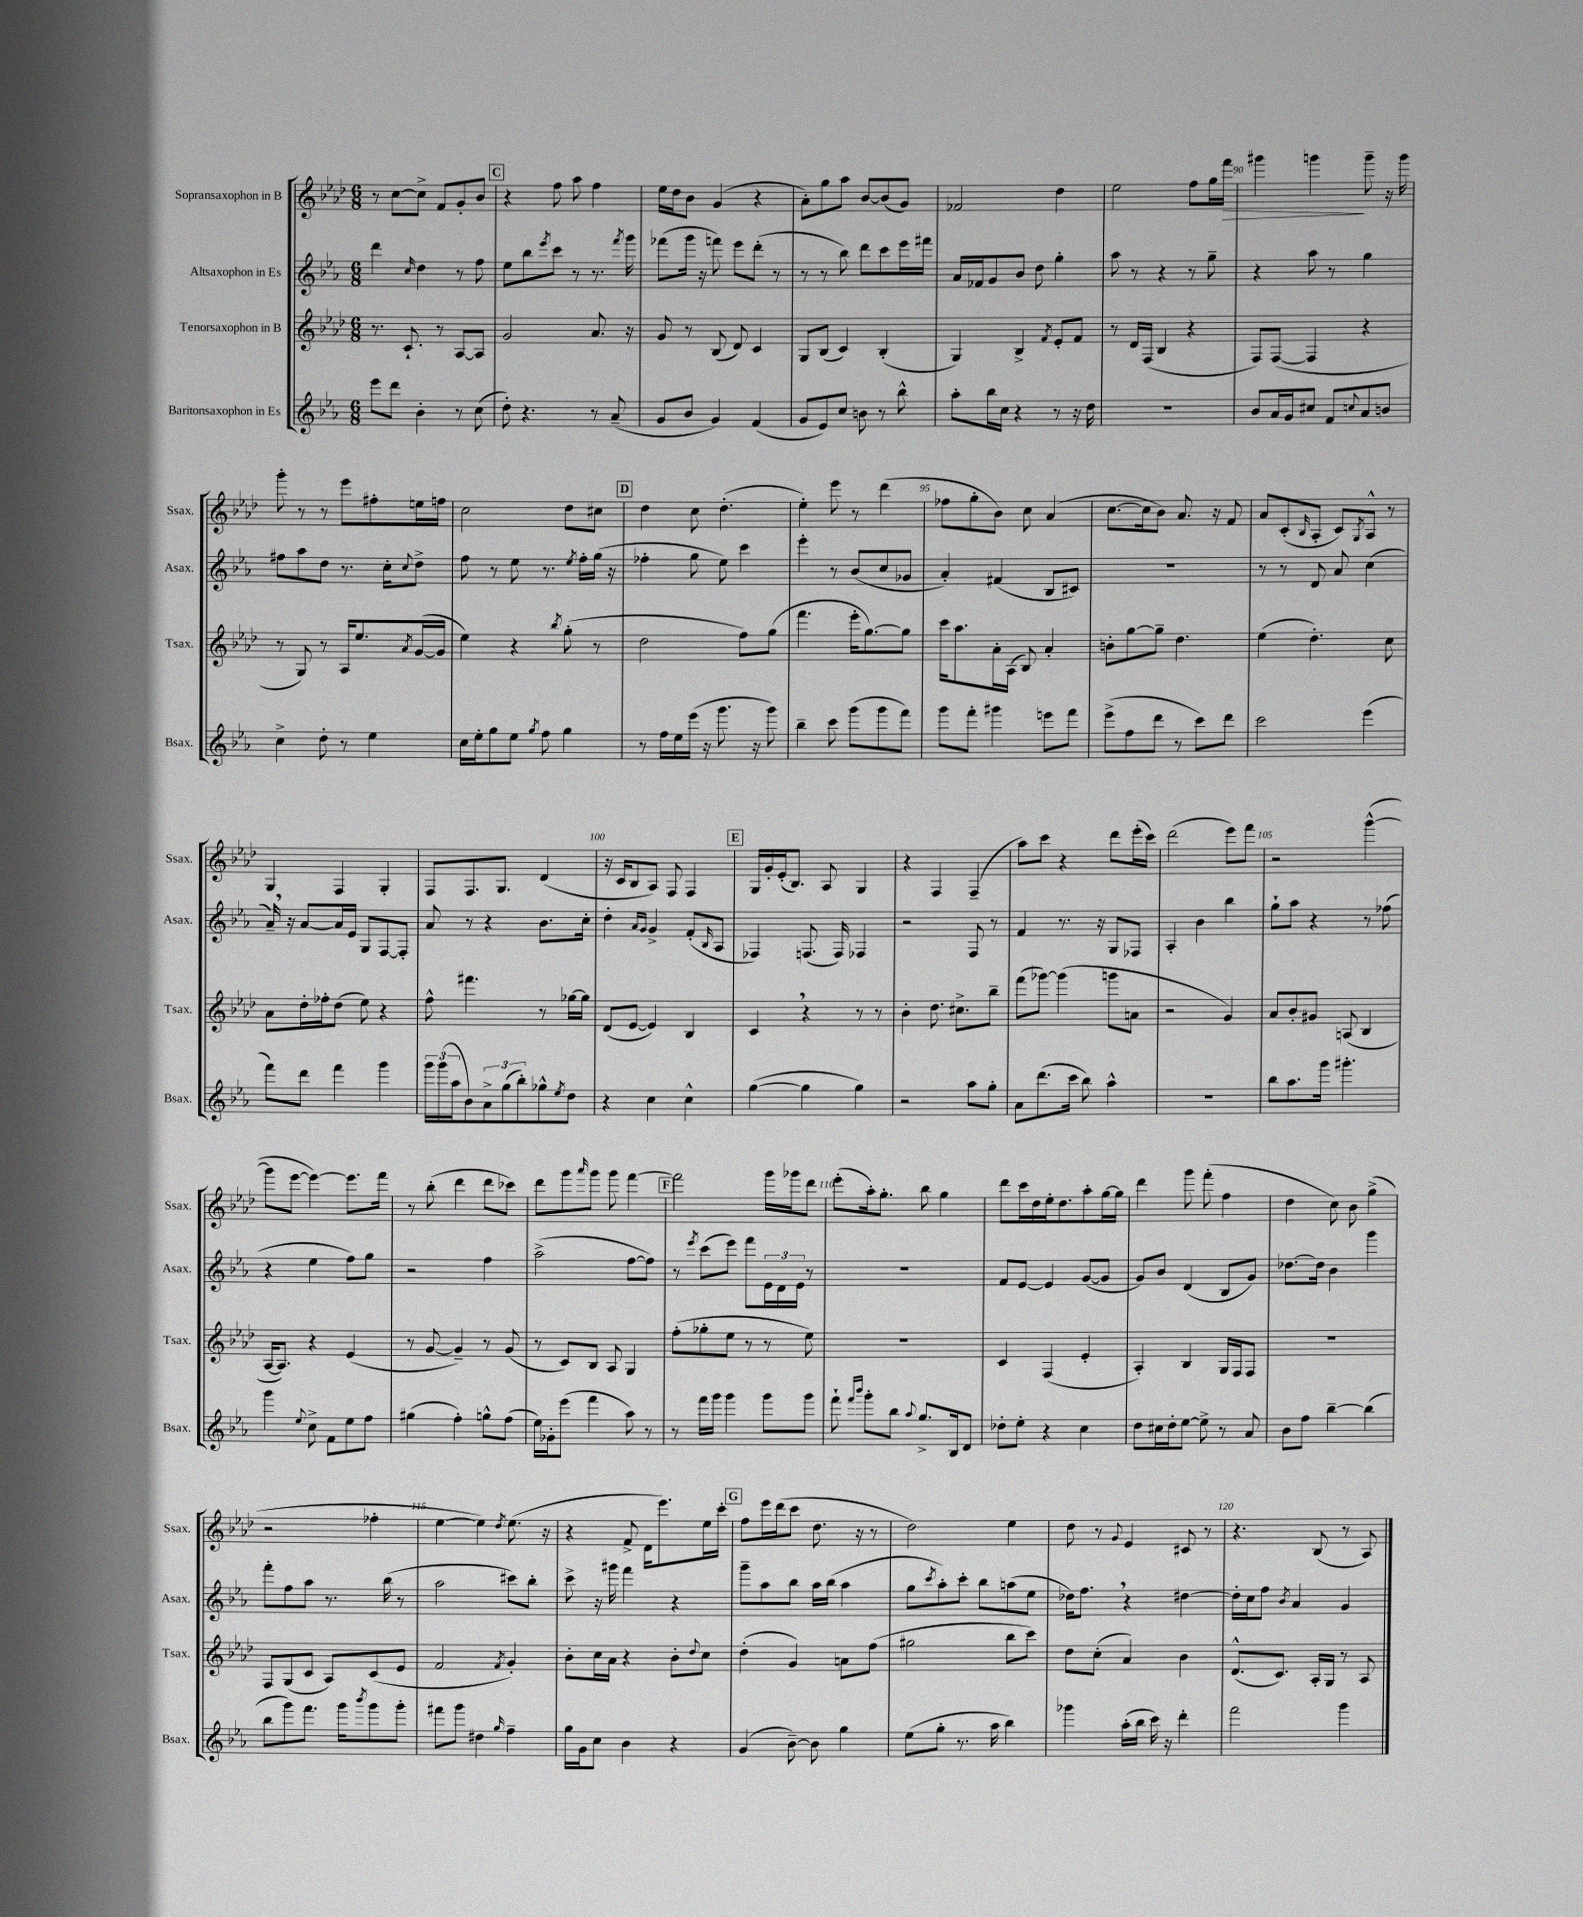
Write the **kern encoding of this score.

**kern	**kern	**kern	**kern	**dynam
*part4	*part3	*part2	*part1	*part1
*staff4	*staff3	*staff2	*staff1	*staff1
*I"Baritonsaxophon in Es	*I"Tenorsaxophon in B	*I"Altsaxophon in Es	*I"Sopransaxophon in B	*
*I'Bsax.	*I'Tsax.	*I'Asax.	*I'Ssax.	*
*clefG2	*clefG2	*clefG2	*clefG2	*
*k[b-e-a-]	*k[b-e-a-d-]	*k[b-e-a-]	*k[b-e-a-d-]	*
*M6/8	*M6/8	*M6/8	*M6/8	*
=84	=84	=84	=84	=84
8eee-\L	8.r	4ddd\	8r	.
8ddd\J	.	.	[8cc\L	.
.	8.c`/	.	.	.
.	.	16qqcc/	.	.
4b-'\	.	4dd\	8cc^\J]	.
.	8r	.	8f/L	.
8r	[8A-/L	8r	8g'/	.
(8cc\	8A-/J]	8ff\	8b-/J	.
!!LO:REH:place=s1:t=C
=85	=85	=85	=85	=85
8dd'\)	2g/	8ee-\L	4r	.
4.r	.	8bb-\	.	.
.	.	8qeee-/	.	.
.	.	8ccc\J	8ff\	.
.	.	8r	8aa-\	.
8r	8.a-/	8.r	4ff\	.
(8a-~/	.	.	.	.
.	.	8qfff/	.	.
.	16r	16ggg\	.	.
=86	=86	=86	=86	=86
8g/L	8g/	(8fff-X\L	16ee-\LL	.
.	.	.	16dd-\J	.
8b-/J	8r	16ggg\Jk	8b-\J	.
.	.	16r	.	.
4g/)	(8B-/	8fffn\)	(4g/	.
.	8d-/)	8eee-\L	.	.
(4f/	4c/	(8ddd'\J	4r	.
.	.	8r	.	.
=87	=87	=87	=87	=87
8g/L	8G/L	8r	8a-'\L)	.
8e-/)	(8B-/J	8r	8gg\	.
8cc/J	4c/)	8bb-\)	8aa-\J	.
8bn\	.	8ddd\L	[8b-/L	.
8r	(4B-'/	8ccc\	(8b-/]	.
8bb-^^\	.	16eee-\L	8g/J)	.
.	.	16fff#X\JJ	.	.
=88	=88	=88	=88	=88
8aa-'\L	4G/)	16a-/LL	2f-X/	.
.	.	16f-X/J	.	.
16bb-\L	.	8g/	.	.
16cc\JJ	.	.	.	.
4r	4B-^/	8b-/J	.	.
.	.	8dd\	.	.
.	8qf/	.	.	.
8r	8e-'/L	4gg'\	4dd-\	.
16r	8f/J	.	.	.
16dd\	.	.	.	.
=89	=89	=89	=89	=89
2.r	8r	8aa-\	2ee-\	.
.	16d-/LL	8r	.	.
.	(16F/JJ	.	.	.
.	4B-/	4r	.	.
.	4r	8r	8ff\L	.
.	.	8gg~\	16gg\L	.
!	!	!	!	!LO:HP:b
.	.	.	16fff\JJ	>
=90	=90	=90	=90	=90
8b-/L	8F/L)	4r	4ggg#X\	.
16a-/L	([8F/J	.	.	.
16g/J	.	.	.	.
8cc#X/J	4F/]	8aa-\	4gggn\	.
8f/L	.	8r	.	.
8qqccn/	.	.	.	.
8a-/	4r	4gg\	8ggg~\	]
8bn/J	.	.	16r	.
.	.	.	16ggg\	.
!!LO:LB:g=z
=91	=91	=91	=91	=91
4cc^\	8r	8ff#X\L	8ggg'\	.
.	8G/)	8aa-\	8r	.
8dd'\	8r	8dd\J	8r	.
8r	16A-/KL	8.r	8eee-\L	.
.	8.ee-/	.	.	.
4ee-\	.	.	8ff#X'\	.
.	.	16cc'\KL	.	.
.	8qa-/	8qqcc/	.	.
.	([16g/L	8dd^\J	16een\L	.
.	16g/JJ]	.	16ffn\JJ	.
=92	=92	=92	=92	=92
16cc\LL	4ee-\)	8ff\	2cc\	.
16ee-'\J	.	.	.	.
8gg\	.	8r	.	.
8ee-\J	4r	8ee-\	.	.
8qgg/	.	.	.	.
8ff\	.	8.r	.	.
.	8qbb-/	.	.	.
4gg\	(8gg'\	.	8dd-\L	.
.	.	8qee-/	.	.
.	.	16ff'\LL	.	.
.	8r	(16gg\JJ	8cc#X\J	.
.	.	16r	.	.
!!LO:REH:place=s1:t=D
=93	=93	=93	=93	=93
8r	2dd-\	4ff-X'\	4dd-\	.
16ff\LL	.	.	.	.
16ee-\	.	.	.	.
(16eee-\JJ	.	8gg\	8cc\	.
16r	.	.	.	.
8.ggg\	.	8ee-\)	(4.dd-'\	.
.	8ff\L)	4ccc\	.	.
16r	.	.	.	.
8ggg\)	(8gg\J	.	.	.
=94	=94	=94	=94	=94
4bb-~\	4.fff\	4eee-'\	4ee-'\)	.
8ccc\	.	8r	8eee-\	.
(8ggg\L	16eee-'\KL	(8b-/L	8r	.
.	[8.gg\)	.	.	.
8ggg\	.	8cc/	(4ddd-\	.
8fff\J)	8gg\J]	8g-X/J	.	.
=95	=95	=95	=95	=95
8ggg\L	16ccc\KL	4a-'/)	8ff-X\L	.
.	8.aa-\	.	.	.
8fff'\J	.	.	8gg'\	.
4ggg#X\	16a-'\L	(4f#X/	8b-\J)	.
.	(16A-\JJ	.	.	.
.	8B-/)	.	8cc\	.
8eeen\L	4a-'/	8B-/L	(4a-/	.
8fff\J	.	8c#X/J)	.	.
=96	=96	=96	=96	=96
(8eee-^\L	8bn'\L	2.r	[8.cc\L	.
8ff\	[8gg\	.	.	.
.	.	.	16cc\k]	.
8ddd\J	8gg~\J]	.	8b-\J)	.
8r	4.dd-\	.	8.a-/	.
8ccc\L)	.	.	.	.
.	.	.	16r	.
8ddd\J	.	.	8f/	.
=97	=97	=97	=97	=97
2ccc\	(4ee-\	8r	8a-/L	.
.	.	8r	(8c'/	.
.	.	.	16qqB-/	.
.	4.dd-'\)	8d/	8A-'/J	.
.	.	8a-/	8c/L)	.
.	.	.	8qG/	.
(4eee-\	.	(4cc\	8A-^^/J	.
.	8cc\	.	8r	.
!!LO:LB:g=z
=98	=98	=98	=98	=98
8fff\L)	8a-\L	16a-~,/)	4G/	.
.	.	16r	.	.
8ddd\J	16dd-'\L	[8a-/L	.	.
.	16ff-X'\J	.	.	.
4fff\	(8dd-\J	16a-/L]	4F/	.
.	.	16e-/JJ	.	.
.	8ee-\)	8G/L	.	.
4ggg\	4r	[8F/	4G'/	.
.	.	8F'/J]	.	.
=99	=99	=99	=99	=99
24ggg\LL	8ff^^\	8a-/	8F/L	.
(24ggg\	.	.	.	.
24aa-\J	.	.	.	.
8b-\)	4.fff#X\	8r	8.F/	.
12a-^\	.	4r	.	.
.	.	.	8.G/J	.
(12gg\	.	.	.	.
12bb-'\)	.	.	.	.
8gg-X^^\	8r	8.b-\L	(4d-/	.
8qee-/	.	.	.	.
8dd\J	[16gg-X\LL	.	.	.
.	16gg-\JJ]	16cc'\Jk	.	.
=100	=100	=100	=100	=100
4r	(8d-/L	4dd'\	16r	.
.	.	.	16c/KL	.
.	[8e-/J	.	8B-/	.
.	.	16qqa-/LL	.	.
.	.	16qqg/JJ	.	.
4cc\	4e-/])	4g^/	8A-/J)	.
.	.	.	8F/	.
4cc^^\	4B-/	(8f'/L	4F/	.
.	.	16qqB-/	.	.
.	.	8A-/J	.	.
!!LO:REH:place=s1:t=E
=101	=101	=101	=101	=101
([4gg\	4c,/	4F-X/)	16G/LL	.
.	.	.	16g'/	.
.	.	.	(16e-'/J	.
.	.	.	8.B-/J)	.
4gg\]	4r	(8.Fn/	.	.
.	.	.	8A-/	.
.	.	16F/)	.	.
4gg\)	8r	4F-X/	4G/	.
.	8r	.	.	.
=102	=102	=102	=102	=102
2r	4b-'\	2r	4r	.
.	8.dd-\	.	4F/	.
.	8.cc#X^\L	.	.	.
8aa-\L	.	8F/	(4F~/	.
8gg'\J	8bb-~\J	8r	.	.
=103	=103	=103	=103	=103
8a-\L	(8fff\L	4f/	8aa-\L)	.
(8.ddd\	[8ggg-X\J)	.	8ccc\J	.
.	(4ggg-\]	8.r	4r	.
16ccc\Jk	.	.	.	.
8bb-\)	.	.	.	.
.	.	16r	.	.
4aa-^^\	8gggn\L	8G/L	8ddd-\L	.
.	8an\J	8F-X/J	(16eee-'\L	.
.	.	.	16ccc\JJ)	.
=104	=104	=104	=104	=104
2.r	2r	4A-'/	(2ddd-\	.
.	.	4b-\	.	.
.	4g/)	4bb-\	8eee-\L)	.
.	.	.	8fff\J	.
=105	=105	=105	=105	=105
8bb-\L	8a-/L	8gg`\L	2r	.
8.aa-\	8b-'/	8aa-\J	.	.
.	8g#X/J	4r	.	.
16ggg\Jk	.	.	.	.
4.ggg#X'\	(8An/	.	.	.
.	4B-/	8r	([4ggg^^\	.
.	.	(8ff-X\	.	.
!!LO:LB:g=z
=106	=106	=106	=106	=106
4ggg\	[16A-/KL	4r	8ggg\L]	.
.	8.A-/J])	.	.	.
.	.	.	[8eee-\J	.
8qqee-/	.	.	.	.
8cc^\	4r	4ee-\	4eee-\_)	.
8f\L	.	.	.	.
8ee-\	(4e-/	8ff\L)	8.eee-\L]	.
8ff\J	.	8gg\J	.	.
.	.	.	16fff\Jk	.
=107	=107	=107	=107	=107
(4gg#X\	8r	2r	8r	.
.	[8g/	.	(8bb-'\	.
4ff'\)	4g~/])	.	4ddd-\	.
8ggn^^\L	8r	4ff\	8ddd-\L	.
(8ff\J	(8g/	.	8ccc-X\J)	.
=108	=108	=108	=108	=108
16ee-\LL)	8r	(2aa-^\	8ddd-\L	.
16g-X'\J	.	.	.	.
(8eee-\J	8c/L)	.	8ggg\	.
.	.	.	16qqaaa-/	.
4fff\	8B-/J	.	8ggg\J	.
.	8A-/	.	8ggg\	.
8aa-\)	4G/	[8ff\L	[4fff\	.
8r	.	8ff\J])	.	.
!!LO:REH:place=s1:t=F
=109	=109	=109	=109	=109
8r	(8ff'\L	8r	2fff\]	.
.	.	8qeee-/	.	.
16fff\LL	8gg-X'\	(8ccc\L	.	.
16ggg\JJ	.	.	.	.
4ggg\	8ee-\J	8eee-\J)	.	.
.	8r	8fff\L	.	.
8ggg\L	8r	24e-\L	16ggg\LL	.
.	.	24d\	.	.
.	.	.	16ggg-X\J	.
.	.	24e-\JJ	.	.
8ggg\J	8ee-\)	8r	8ddd-\J	.
=110	=110	=110	=110	=110
8fff`\	2.r	2.r	(8eee-'\L	.
16qqfff/LL	.	.	.	.
16qqbbb-/JJ	.	.	.	.
8ggg'\L	.	.	16aa-'\k)	.
.	.	.	8.gg'\J	.
8bb-\J	.	.	.	.
8qqaa-/	.	.	.	.
8.gg^/L	.	.	8bb-\	.
.	.	.	4gg\	.
16B-/k	.	.	.	.
8d/J	.	.	.	.
=111	=111	=111	=111	=111
8dd-X'\L	4c/	8f/L	8ddd-\L	.
8ee-'\J	.	[8e-/J	16ccc\L	.
.	.	.	16dd-\	.
4r	(4F/	4e-/]	16ee-'\J	.
.	.	.	8.dd-\	.
4cc\	4e-'/	([8g/L	8aa-'\	.
.	.	8g/J]	[16gg\L	.
.	.	.	16gg\JJ]	.
=112	=112	=112	=112	=112
8dd\L	4A-'/)	8g/L)	4ddd-\	.
16cc#X\L	.	8b-/J	.	.
16dd'\J	.	.	.	.
[8ee-\J	4B-/	(4d/	8ggg\	.
8ee-^\]	.	.	(8fff'\	.
8r	16G/LL	8B-/L	4ff\	.
.	16F/J	.	.	.
8a-/	8F/J	8g/J)	.	.
=113	=113	=113	=113	=113
8b-\L	2.r	[8.dd-X\L	4dd-\	.
8ff\J	.	.	.	.
.	.	16dd-\Jk]	.	.
[4bb-~\	.	4b-\	8cc\)	.
.	.	.	8b-\	.
(4bb-\]	.	4ggg\	(4gg^\	.
!!LO:LB:g=z
=114	=114	=114	=114	=114
8bb-\L	8F/L	8fff'\L	2r	.
8ggg\)	(8G/	8ff\	.	.
8.fff\J	8c/J	8aa-\J	.	.
.	8A-/L)	8.r	.	.
16ggg\KL	.	.	.	.
8qbbb-/	.	.	.	.
8ggg\	(8c/	.	4ff-X'\	.
.	.	(16bb-\	.	.
8ggg'\J	8e-/J	8r	.	.
=115	=115	=115	=115	=115
8fff#X\L	2f/	2aa-\	[4ee-\	.
8ggg\J	.	.	.	.
4dd#X\	.	.	4ee-\])	.
16qqgg/	8qf/	.	8qdd-/	.
4ff~\	4g'/)	8ccc#X\L)	(8.ee-\	.
.	.	8bb-'\J	.	.
.	.	.	16r	.
=116	=116	=116	=116	=116
16gg\LL	8b-'\L	8ccc^\	4r	.
16g\J	.	.	.	.
8cc\J	16cc\L	16r	.	.
.	16a-\JJ	16ggg#X\	.	.
4b-\	4r	4fff\	8f^/	.
.	.	.	16d-\KL	.
.	.	.	8.eee-\)	.
4r	8b-'\L	4r	.	.
.	8qqdd-/	.	.	.
.	8cc\J	.	16ee-\L	.
.	.	.	16ccc'\JJ	.
!!LO:REH:place=s1:t=G
=117	=117	=117	=117	=117
(4g/	(4dd-'\	8ggg~\L	8ff\L	.
.	.	8aa-\	16eee-\L	.
.	.	.	(16ddd-\J	.
[8b-~\)	4g/)	8bb-\J	8ccc\J	.
8b-\]	.	16aa-\LL	8.dd-\	.
.	.	(16bb-\JJ	.	.
4gg\	8an\L	4aa-\	.	.
.	.	.	16r	.
.	(8ff\J	.	8r	.
=118	=118	=118	=118	=118
(8ee-\L	2gg#X\	8gg\L	2dd-\)	.
.	.	8qccc/	.	.
8gg'\J	.	8aa-'\)	.	.
8.r	.	8ccc'\J	.	.
.	.	8bb-\L	.	.
16aa-\	.	.	.	.
4bb-\)	8bb-\L	(8aan\	4ee-\	.
.	8ccc\J)	8ee-\J	.	.
=119	=119	=119	=119	=119
4ggg-X\	8dd-\L	16dd-X\KL)	8dd-\	.
.	.	8.ff,\J	.	.
.	(8cc'\J	.	8r	.
.	.	.	8qqg/	.
(16aa-'\LL	4a-/)	4r	4e-/	.
16bb-\JJ	.	.	.	.
16ccc\)	.	.	.	.
16r	.	.	.	.
4ddd'\	4b-\	[4dd#X\	8c#X/	.
.	.	.	8r	.
=120	=120	=120	=120	=120
2fff\	(8.d-^^/L	16dd#'\LL]	4.r	.
.	.	16cc\J	.	.
.	.	8ff\J	.	.
.	8.c/J)	.	.	.
.	.	8qb-/	.	.
.	.	4a-/	.	.
.	16A-'/LL	.	(8B-/	.
.	16G/JJ	.	.	.
4ggg\	8r	4g/	8r	.
.	8A-/	.	8A-/)	.
==	==	==	==	==
*-	*-	*-	*-	*-
